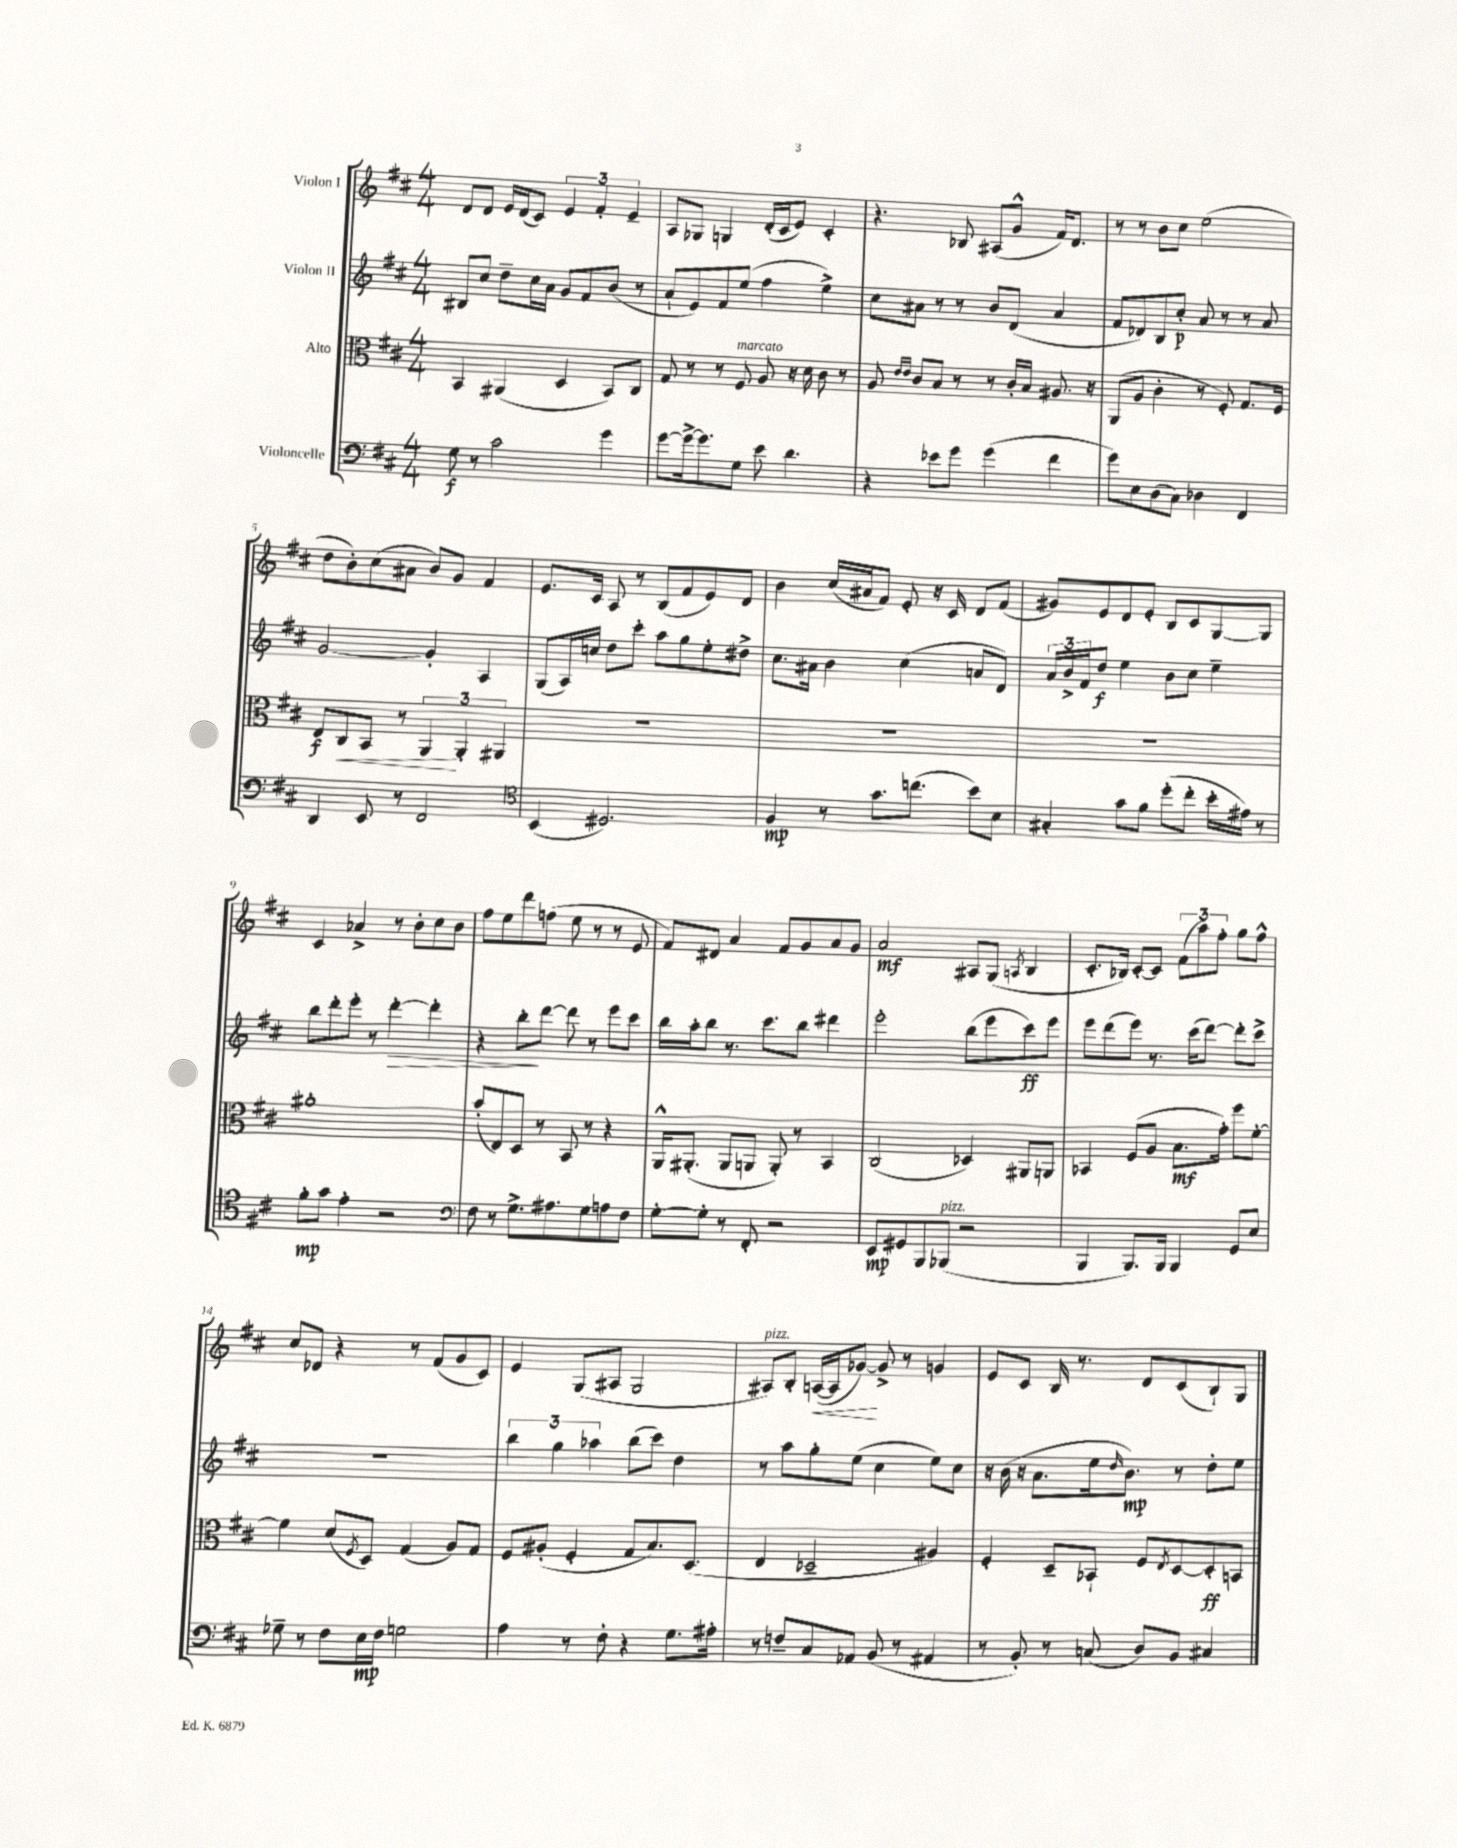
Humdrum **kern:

**kern	**dynam	**kern	**dynam	**kern	**dynam	**kern	**dynam
*part4	*part4	*part3	*part3	*part2	*part2	*part1	*part1
*staff4	*staff4	*staff3	*staff3	*staff2	*staff2	*staff1	*staff1
*I"Violoncelle	*	*I"Alto	*	*I"Violon II	*	*I"Violon I	*
*clefF4	*	*clefC3	*	*clefG2	*	*clefG2	*
*k[f#c#]	*	*k[f#c#]	*	*k[f#c#]	*	*k[f#c#]	*
*M4/4	*	*M4/4	*	*M4/4	*	*M4/4	*
=1	=1	=1	=1	=1	=1	=1	=1
8G\	f	4BB/	.	8B#X/L	.	8d/L	.
8r	.	.	.	8cc#/J	.	8d/J	.
2c#\	.	(4AA#X/	.	8dd~\L	.	16e/LL	.
.	.	.	.	.	.	(16d/J	.
.	.	.	.	16cc#\L	.	8c#/J)	.
.	.	.	.	16a\JJ	.	.	.
.	.	4D/	.	8g/L	.	6e/	.
.	.	.	.	8f#/	.	.	.
.	.	.	.	.	.	6f#'/	.
4g\	.	8BB/L)	.	(8b/J	.	.	.
.	.	.	.	.	.	6e~/	.
.	.	8C#/J	.	8r	.	.	.
=2	=2	=2	=2	=2	=2	=2	=2
[8g\L	.	8G/	.	8a`/L	.	8A/L	.
16g^\k_	.	8r	.	8e/)	.	8G-X/J	.
8.g\]	.	.	.	.	.	.	.
.	.	8r	.	8f#/	.	4Gn/	.
!	!	!LO:TX:a:i:t=marcato	!	!	!	!	!
8G\J	.	8F#/	.	(8ee/J	.	.	.
8e\	.	8A/	.	4ff#\	.	(16d'/LL	.
.	.	.	.	.	.	16c#/J	.
4.d\	.	16r	.	.	.	8e/J)	.
.	.	16d\	.	.	.	.	.
.	.	8c#\	.	4ee^\)	.	4c#'/	.
.	.	8r	.	.	.	.	.
=3	=3	=3	=3	=3	=3	=3	=3
4r	.	8A/	.	8cc#\L	.	4.r	.
.	.	16qqe/LL	.	.	.	.	.
.	.	16qqe/JJ	.	.	.	.	.
.	.	8c#/L	.	8a#X\J	.	.	.
8e-X\L	.	8B/J	.	8r	.	.	.
8g\J	.	8r	.	8r	.	8B-X/	.
(4g\	.	8r	.	8b/L	.	(8A#X/L	.
.	.	16c#'/LL	.	(8d/J	.	8g^^/J	.
.	.	16B/JJ	.	.	.	.	.
4f#\	.	8.A#X/	.	4a#/	.	16f#/KL)	.
.	.	.	.	.	.	8.d/J	.
.	.	16r	.	.	.	.	.
=4	=4	=4	=4	=4	=4	=4	=4
8g\L)	.	(8AA/L	.	8f#/L	.	8r	.
8E\	.	8A/J	.	8d-X/)	.	8r	.
(8D\	.	4c#'\	.	8B/	.	8b\L	.
8C#\J)	.	.	.	8cc#'/J	p	8cc#\J	.
4D-X\	.	8r	.	8a/	.	(2ee\	.
.	.	8F#'/)	.	8r	.	.	.
4FF#/	.	8.G/L	.	8r	.	.	.
.	.	.	.	8a/	.	.	.
.	.	16F#/Jk	.	.	.	.	.
!!LO:LB:g=z
=5	=5	=5	=5	=5	=5	=5	=5
4DD/	.	8E/L	f	[2g/	.	8dd\L	.
!	!	!	!LO:HP:b	!	!	!	!
.	.	8C#/	<	.	.	8b'\)	.
8EE/	.	8BB/J	.	.	.	(8cc#\	.
8r	.	8r	.	.	.	8a#X\J	.
2FF#/	.	6AA/	.	4g'/]	.	8b/L)	.
.	.	.	.	.	.	8g/J	.
.	.	6AA'/	[	.	.	.	.
.	.	.	.	4A/	.	4f#/	.
.	.	6AA#X/	.	.	.	.	.
=6	=6	=6	=6	=6	=6	=6	=6
*clefC4	*	*	*	*	*	*	*
(4BB/	.	1r	.	(8G/L	.	8.e/L	.
.	.	.	.	16A/L)	.	.	.
.	.	.	.	16ccn/JJ	.	16c#/Jk	.
2.D#X/)	.	.	.	8dd\L	.	8A/	.
.	.	.	.	8ccc#'\J	.	8r	.
.	.	.	.	8aa\L	.	(8B/L	.
.	.	.	.	8gg\	.	8f#/	.
.	.	.	.	8ee'\	.	8e/)	.
.	.	.	.	8dd#X^\J	.	8d/J	.
=7	=7	=7	=7	=7	=7	=7	=7
4F#/	mp	1r	.	8.cc#\L	.	4b\	.
.	.	.	.	16a#X\Jk	.	.	.
8r	.	.	.	4b\	.	(16cc#/LL	.
.	.	.	.	.	.	16a#X/J	.
8.g\L	.	.	.	.	.	8f#/J)	.
.	.	.	.	(4cc#\	.	8e'/	.
(8.ccn\J	.	.	.	.	.	.	.
.	.	.	.	.	.	16r	.
.	.	.	.	.	.	16c#/	.
8b\L)	.	.	.	8an/L	.	8d/L	.
8B\J	.	.	.	8d/J)	.	(8f#/J	.
=8	=8	=8	=8	=8	=8	=8	=8
4G#X'/	.	1r	.	24a/LL	.	8g#X/L)	.
.	.	.	.	24b^/	.	.	.
.	.	.	.	24f#/J	.	.	.
.	.	.	.	8dd/J	f	8e/	.
8g\L	.	.	.	4ee\	.	8d/	.
8f#\J	.	.	.	.	.	8e'/J	.
(8dd'\L	.	.	.	8b\L	.	8B/L	.
8cc#'\J	.	.	.	8cc#\J	.	8c#/	.
16b'\LL	.	.	.	4ee~\	.	[8G/	.
16e#X\JJ)	.	.	.	.	.	.	.
8r	.	.	.	.	.	8G/J]	.
!!LO:LB:g=z
=9	=9	=9	=9	=9	=9	=9	=9
8f#'\L	mp	1a#X'	.	8bb\L	.	4c#/	.
8g\J	.	.	.	8ddd'\	.	.	.
4e'\	.	.	.	8eee'\J	.	4a-X^/	.
.	.	.	.	8r	.	.	.
!	!	!	!	!	!LO:HP:b	!	!
2r	.	.	.	[4ddd'\	>	8r	.
.	.	.	.	.	.	8b'\L	.
.	.	.	.	4ddd'\]	.	8cc#\	.
.	.	.	.	.	.	8b\J	.
=10	=10	=10	=10	=10	=10	=10	=10
*clefF4	*	*	*	*	*	*	*
8F#\	.	(8b'/L	.	4r	.	8ff#\L	.
8r	.	8E/)	.	.	.	8ee\	.
8.G^\L	.	8D/J	.	8bb'\L	.	8ddd\	.
.	.	8r	.	[8ddd\J	]	(8ffn\J	.
8.A#X\	.	.	.	.	.	.	.
.	.	8BB/	.	8ddd\]	.	8ee\	.
8G\	.	8r	.	8r	.	8r	.
8An\	.	4r	.	8eee\L	.	8r	.
8F#\J	.	.	.	8ccc#\J	.	8e/	.
=11	=11	=11	=11	=11	=11	=11	=11
[8G'\L	.	16AA^^/KL	.	16bb\LL	.	8f#/L)	.
.	.	(8.AA#X'/J	.	16aa'\J	.	.	.
8G'\J]	.	.	.	8bb\J	.	8d#X/J	.
8r	.	8AA#/L	.	8.r	.	4a/	.
8FF#'/	.	8AAn/J	.	.	.	.	.
.	.	.	.	8.ccc#\L	.	.	.
2r	.	8AA'/)	.	.	.	8f#/L	.
.	.	8r	.	8bb\J	.	8g/	.
.	.	4BB/	.	4ddd#X\	.	8a/	.
.	.	.	.	.	.	8g/J	.
=12	=12	=12	=12	=12	=12	=12	=12
8EE/L	mp	(2C#/	.	2eee'\	.	2a/	mf
8GG#X/	.	.	.	.	.	.	.
8BBB/	.	.	.	.	.	.	.
!LO:TX:a:i:t=pizz.	!	!	!	!	!	!	!
(8BBB-X/J	.	.	.	.	.	.	.
2r	.	4D-X/)	.	(8bb\L	.	8A#X/L	.
.	.	.	.	8eee\	.	(8G/J	.
.	.	.	.	.	.	8qAn/	.
.	.	8AA#X/L	.	8ccc#\)	ff	4B/	.
.	.	8AAn/J	.	8eee\J	.	.	.
=13	=13	=13	=13	=13	=13	=13	=13
4BBB/	.	4BB-X/	.	8eee\L	.	8.c#'/L	.
.	.	.	.	(8ddd\	.	.	.
.	.	.	.	.	.	16B-X/Jk)	.
8.BBB/L)	.	(8F#/L	.	8eee\J)	.	[8c#'/L	.
.	.	8A/J	.	8.r	.	8c#/J]	.
16BBB/Jk	.	.	.	.	.	.	.
4BBB/	.	8.B\L	mf	.	.	(12f#\L	.
.	.	.	.	(16ccc#\KL	.	.	.
.	.	.	.	.	.	12aa\)	.
.	.	.	.	[8ddd\J)	.	.	.
.	.	.	.	.	.	12ff#'\J	.
.	.	16g'\Jk)	.	.	.	.	.
8GG/L	.	8ff#\L	.	8ddd'\L]	.	8gg\L	.
8E/J	.	[8f#'\J	.	8ccc#^\J	.	8ff#^^\J	.
!!LO:LB:g=z
=14	=14	=14	=14	=14	=14	=14	=14
8G-X~\	.	4f#\]	.	1r	.	8cc#/L	.
8r	.	.	.	.	.	8d-X/J	.
8F#\L	.	(8d/L	.	.	.	4r	.
.	.	8qF#/	.	.	.	.	.
16E\L	mp	8D/J)	.	.	.	.	.
16F#\JJ	.	.	.	.	.	.	.
2Gn\	.	(4G/	.	.	.	8r	.
.	.	.	.	.	.	(8f#/L	.
.	.	8A/L)	.	.	.	8g/	.
.	.	8G/J	.	.	.	8c#/J)	.
=15	=15	=15	=15	=15	=15	=15	=15
4A\	.	8F#/L	.	6bb\	.	4e/	.
.	.	(8A#X'/J	.	.	.	.	.
.	.	.	.	6gg\	.	.	.
8r	.	4F#'/	.	.	.	(8G/L	.
.	.	.	.	6aa-X\	.	.	.
8F#'\	.	.	.	.	.	8A#X/J	.
4r	.	8G/L	.	(8bb\L	.	2G/	.
.	.	8.B/)	.	8ccc#\J)	.	.	.
8.G\L	.	.	.	4dd\	.	.	.
.	.	(8.D/J	.	.	.	.	.
16A#X'\Jk	.	.	.	.	.	.	.
=16	=16	=16	=16	=16	=16	=16	=16
!	!	!	!	!	!	!LO:TX:a:i:t=pizz.	!
8r	.	4E/	.	8r	.	8A#X/L)	.
8Fn~/L	.	.	.	8aa\L	.	8B'/J	.
!	!	!	!	!	!	!	!LO:HP:b
8C#/	.	2D-X~/	.	8gg'\	.	([16An/LL	<
.	.	.	.	.	.	16A/J]	.
8AA-X/J	.	.	.	(8ee\J	.	[8g-X/J)	.
(8BB/	.	.	.	4cc#\	.	8g-^/]	[
8r	.	.	.	.	.	8r	.
4AA#X/	.	4A#X/)	.	8ee\L)	.	4gn/	.
.	.	.	.	8cc#\J	.	.	.
=17	=17	=17	=17	=17	=17	=17	=17
8r	.	4F#'/	.	16r	.	8e/L	.
.	.	.	.	(16b\	.	.	.
8BB'/)	.	.	.	16r	.	8c#/J	.
.	.	.	.	8.a\L	.	.	.
8r	.	8D~/L	.	.	.	16B/	.
.	.	.	.	.	.	8.r	.
(8Cn/	.	8BB-X`/J	.	16ee\k	.	.	.
.	.	.	.	16qqdd/	.	.	.
.	.	.	.	8.b\J)	mp	.	.
8D/L)	.	8F#/L	.	.	.	8d/L	.
.	.	8qE/	.	.	.	.	.
8BB/J	.	[8D/	.	8r	.	(8c#/	.
4C#X/	.	8D'/]	ff	8dd'\L	.	8B`/)	.
.	.	8BBn/J	.	8ee\J	.	8G/J	.
==	==	==	==	==	==	==	==
*-	*-	*-	*-	*-	*-	*-	*-
